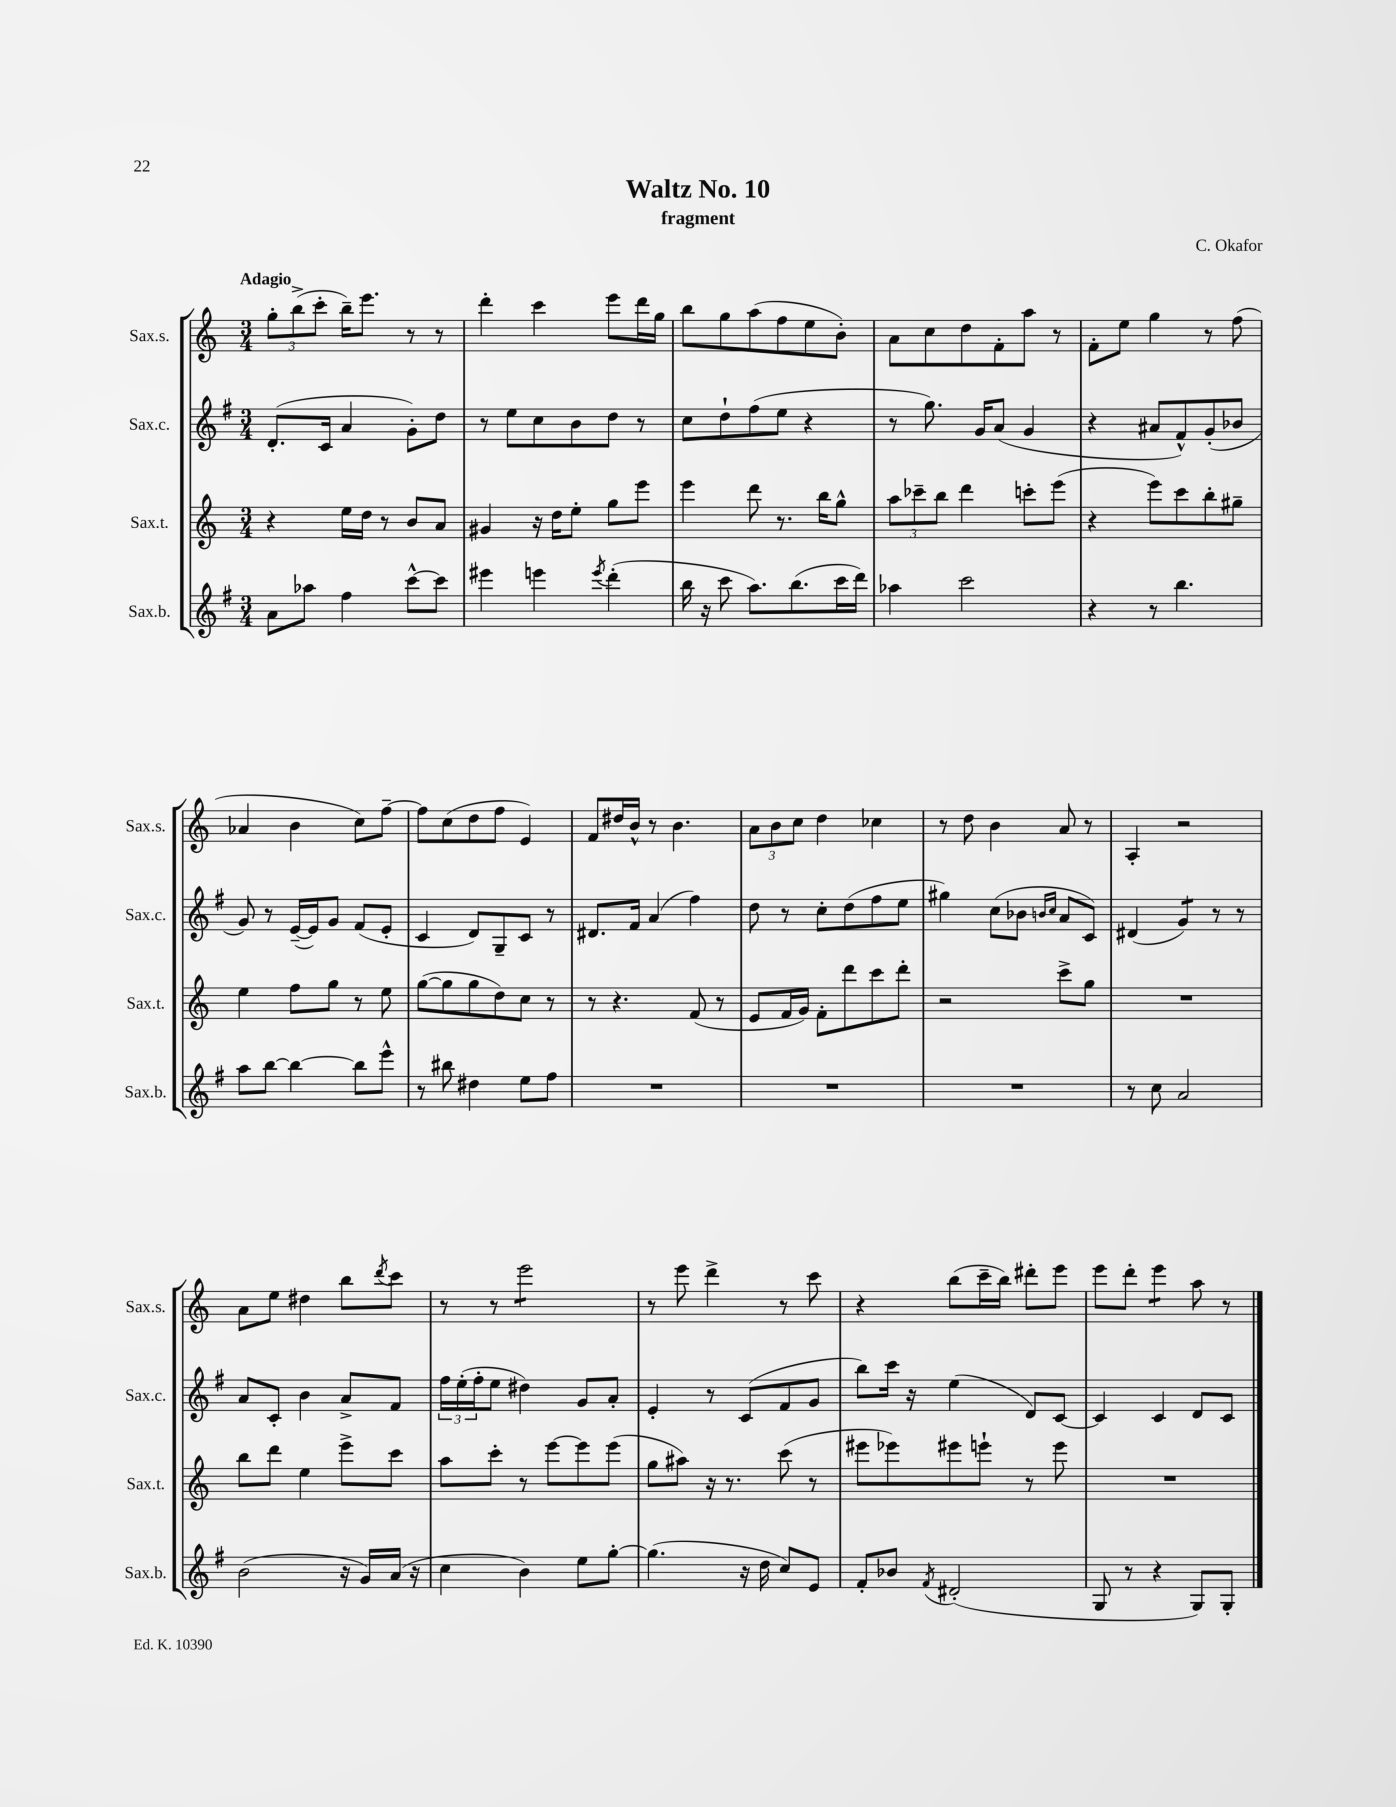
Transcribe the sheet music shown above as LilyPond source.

\header { title = "Waltz No. 10" composer = "C. Okafor" subtitle = "fragment" }
<<
\new StaffGroup <<
\new Staff = "s0" \with { instrumentName = "Sax.s." shortInstrumentName = "Sax.s." } {
    \clef treble \key c \major \numericTimeSignature \time 3/4 \tempo "Adagio"
    \tuplet 3/2 { g''8-. b''8->( c'''8-. } b''16--) e'''8. r8 r8 |
    d'''4-. c'''4 e'''8 d'''16 g''16 |
    b''8 g''8 a''8( f''8 e''8 b'8-.) |
    a'8 c''8 d''8 f'8-. a''8 r8 |
    f'8-. e''8 g''4 r8 f''8( |
    aes'4 b'4 c''8) f''8~-- |
    f''8 c''8( d''8 f''8 e'4) |
    f'8 dis''16 b'16-^ r8 b'4. |
    \tuplet 3/2 { a'8 b'8 c''8 } d''4 ces''4 |
    r8 d''8 b'4 a'8 r8 |
    a4-. r2 |
    a'8 e''8 dis''4 b''8 \acciaccatura { d'''8 } c'''8 |
    r8 r8 e'''2:8 |
    r8 e'''8 d'''4-> r8 c'''8 |
    r4 b''8( c'''16-- b''16) dis'''8-. e'''8 |
    e'''8 d'''8-. e'''4:8 a''8 r8 \bar "|." |
}
\new Staff = "s1" \with { instrumentName = "Sax.c." shortInstrumentName = "Sax.c." } {
    \clef treble \key g \major \numericTimeSignature \time 3/4
    d'8.-.( c'16 a'4 g'8-.) d''8 |
    r8 e''8 c''8 b'8 d''8 r8 |
    c''8 d''8-! fis''8( e''8 r4 |
    r8 g''8.) g'16 a'8( g'4 |
    r4 ais'8 fis'8-^) g'8-.( bes'8 |
    g'8) r8 e'16~--( e'16) g'8 fis'8( e'8-. |
    c'4 d'8) g8-- c'8 r8 |
    dis'8. fis'16 a'4( fis''4) |
    d''8 r8 c''8-. d''8( fis''8 e''8 |
    gis''4) c''8( bes'8 \grace { b'16 c''16 } a'8 c'8) |
    dis'4( g'4:8) r8 r8 |
    a'8 c'8-. b'4 a'8-> fis'8 |
    \tuplet 3/2 { fis''16 e''16-.( fis''16-. } e''8 dis''4) g'8 a'8-. |
    e'4-. r8 c'8( fis'8 g'8 |
    b''8) c'''16 r16 e''4( d'8) c'8~ |
    c'4 c'4 d'8 c'8 \bar "|." |
}
\new Staff = "s2" \with { instrumentName = "Sax.t." shortInstrumentName = "Sax.t." } {
    \clef treble \key c \major \numericTimeSignature \time 3/4
    r4 e''16 d''16 r8 b'8 a'8 |
    gis'4 r16 d''16 e''8-. g''8 e'''8 |
    e'''4 d'''8 r8. b''16 g''8-^ |
    \tuplet 3/2 { a''8 ces'''8-- b''8 } d'''4 c'''8-. e'''8( |
    r4 e'''8) c'''8 b''8-. gis''8-- |
    e''4 f''8 g''8 r8 e''8 |
    g''8~( g''8 g''8 d''8) c''8 r8 |
    r8 r4. f'8( r8 |
    e'8 f'16 g'16) f'8-. d'''8 c'''8 d'''8-. |
    r2 c'''8-> g''8 |
    R2. |
    b''8 d'''8 e''4 e'''8-> c'''8 |
    a''8 c'''8-. r8 e'''8~ e'''8 e'''8( |
    g''8 ais''8) r16 r8. c'''8( r8 |
    eis'''8 ees'''8) eis'''8 e'''8-! r8 e'''8 |
    R2. \bar "|." |
}
\new Staff = "s3" \with { instrumentName = "Sax.b." shortInstrumentName = "Sax.b." } {
    \clef treble \key g \major \numericTimeSignature \time 3/4
    a'8 aes''8 fis''4 c'''8~-^ c'''8 |
    eis'''4 e'''4 \acciaccatura { e'''8 } d'''4-.( |
    b''16 r16 c'''8 a''8.) b''8.( c'''16 d'''16) |
    aes''4 c'''2 |
    r4 r8 b''4. |
    a''8 b''8~ b''4~ b''8 e'''8-^ |
    r8 bis''8 dis''4 e''8 fis''8 |
    R2. |
    R2. |
    R2. |
    r8 c''8 a'2 |
    b'2( r16 g'16) a'16( r16 |
    c''4 b'4) e''8 g''8~-. |
    g''4.( r16 d''16 c''8) e'8 |
    fis'8-. bes'8 \acciaccatura { fis'8 } dis'2-.( |
    g8 r8 r4 g8) g8-. \bar "|." |
}
>>
>>
\layout { \context { \Score \remove "Bar_number_engraver" } }
